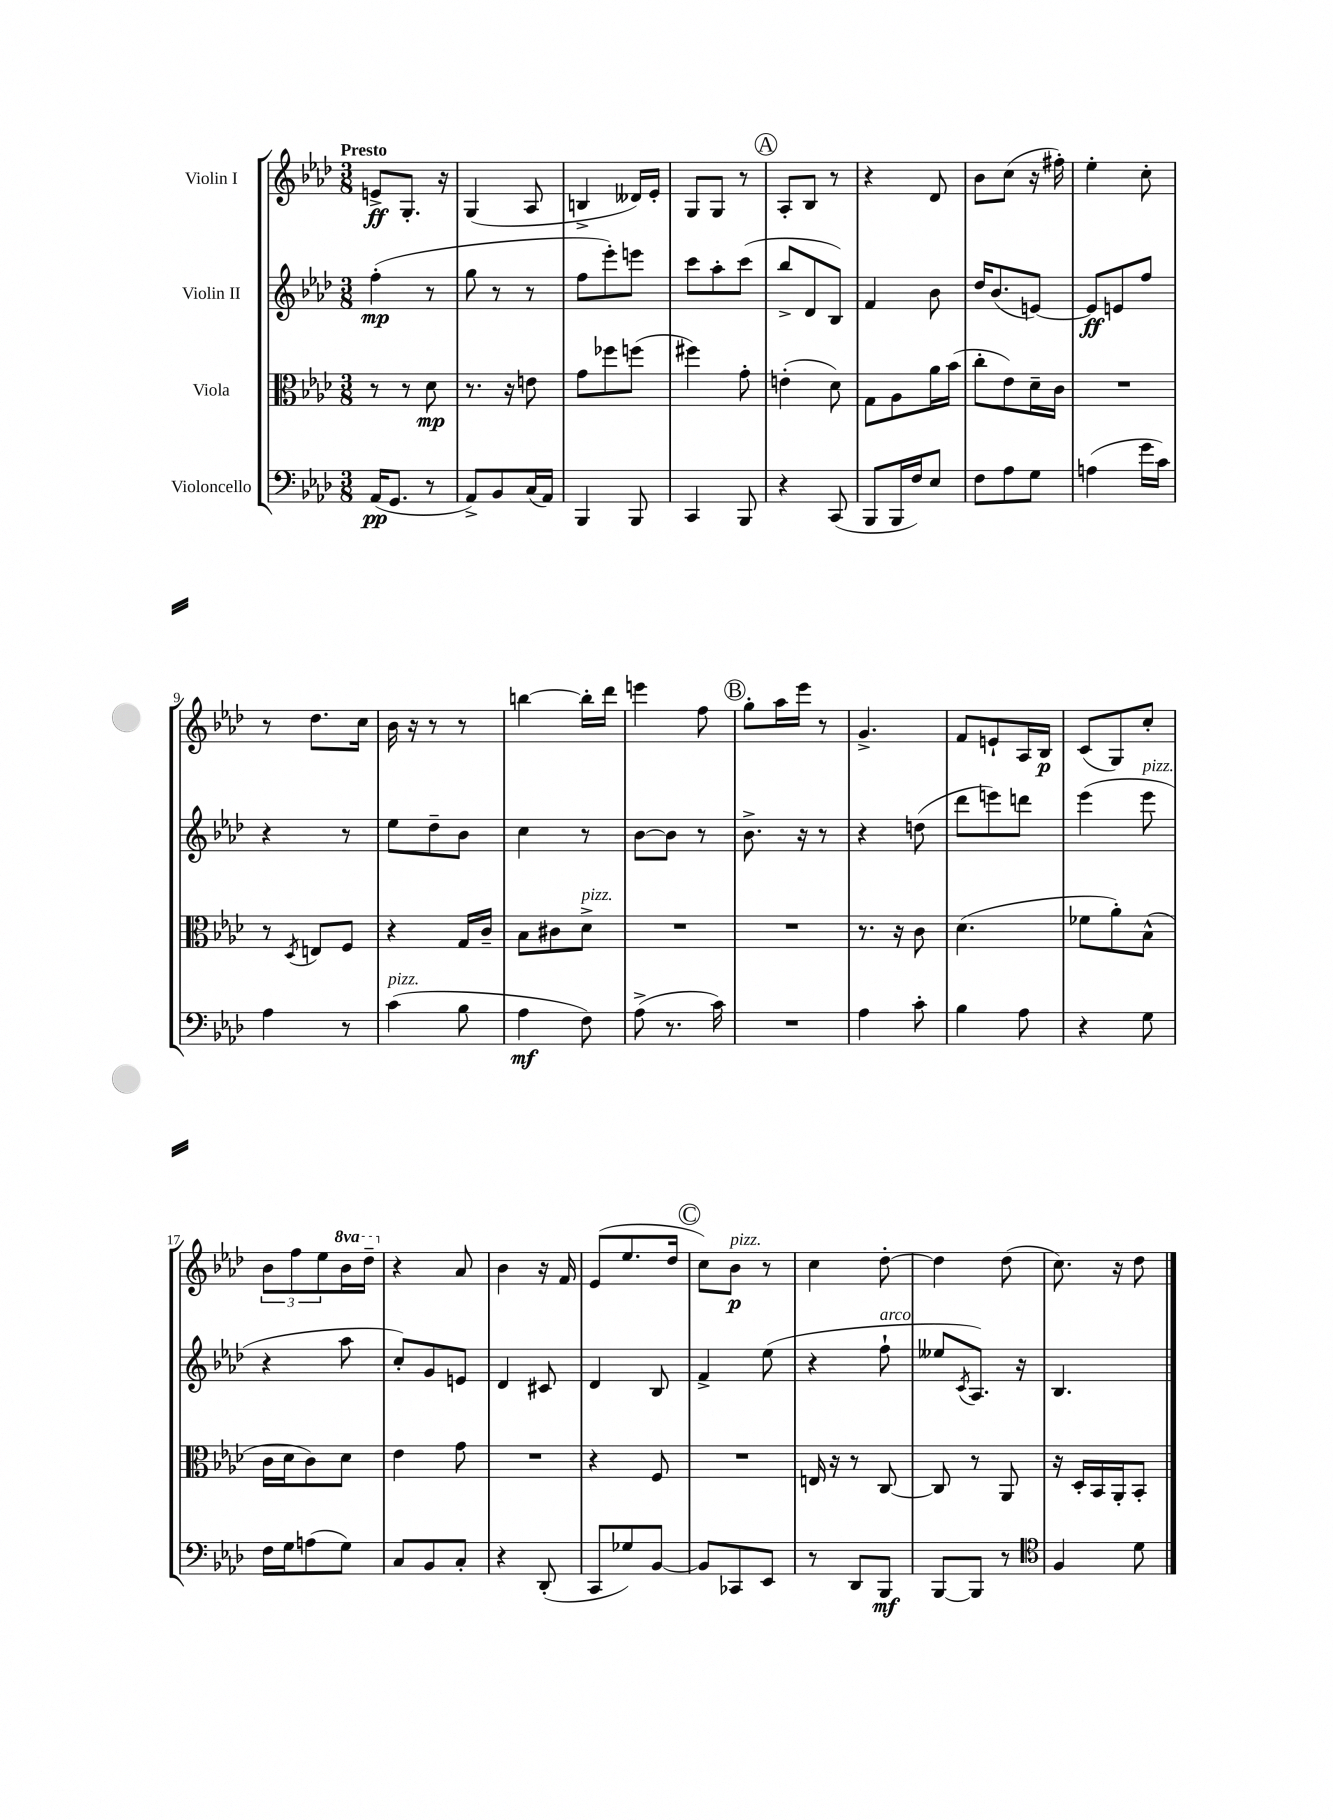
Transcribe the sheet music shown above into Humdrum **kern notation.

**kern	**kern	**kern	**kern
*staff4	*staff3	*staff2	*staff1
*clefF4	*clefC3	*clefG2	*clefG2
*k[b-e-a-d-]	*k[b-e-a-d-]	*k[b-e-a-d-]	*k[b-e-a-d-]
*M3/8	*M3/8	*M3/8	*M3/8
(16AA-	8r	(4ff'	8e^
8.GG	.	.	.
.	8r	.	8.G'
8r	8d-	8r	.
.	.	.	16r
=	=	=	=
8AA-^)	8.r	8gg	(4G
8BB-	.	8r	.
.	16r	.	.
(16C	8e	8r	8A-
16AA-)	.	.	.
=	=	=	=
4BBB-	8g	8ff	4B^
.	8ff-	8eee-')	.
8BBB-	(8ff	8eee	16d--)
.	.	.	16e-'
=	=	=	=
4CC	4ff#)	8ccc	8G
.	.	8aa-'	8G
8BBB-	8g'	(8ccc	8r
=	=	=	=
4r	(4e'	8bb-^	8A-'
.	.	8d-	8B-
(8CC	8d-)	8B-)	8r
=	=	=	=
8BBB-	8G	4f	4r
16BBB-	8A-	.	.
16F)	.	.	.
8E-	16a-	8b-	8d-
.	(16b-	.	.
=	=	=	=
8F	8cc'	16dd-	8b-
.	.	(8.b-	.
8A-	8e-)	.	(8cc
8G	16d-~	[8e)	16r
.	16c	.	16ff#')
=	=	=	=
(4A	4.r	8e]	4ee-'
.	.	8e	.
16g	.	8ff	8cc'
16c)	.	.	.
=	=	=	=
4A-	8r	4r	8r
.	8qD-	.	.
.	8E	.	8.dd-
8r	8F	8r	.
.	.	.	16cc
=	=	=	=
(4c	4r	8ee-	16b-
.	.	.	16r
.	.	8dd-~	8r
8B-	16G	8b-	8r
.	16c~	.	.
=	=	=	=
4A-	8B-	4cc	[4bb
.	8c#	.	.
8F)	8d-^	8r	16bb']
.	.	.	16ddd-
=	=	=	=
(8A-^	4.r	[8b-	4eee
8.r	.	8b-]	.
.	.	8r	8ff
16c)	.	.	.
=	=	=	=
4.r	4.r	8.b-^	8gg'
.	.	.	16aa-
.	.	16r	16eee-
.	.	8r	8r
=	=	=	=
4A-	8.r	4r	4.g^
.	16r	.	.
8c'	8c	(8dd	.
=	=	=	=
4B-	(4.d-	8ddd-	8f
.	.	8eee)	8e`
8A-	.	8ddd	16A-
.	.	.	16B-
=	=	=	=
4r	8f-	(4eee-	(8c
.	8a-')	.	8G)
8G	(8B-^^	8eee-	8cc'
=	=	=	=
16F	16c	4r	12b-
16G	16d-	.	.
.	.	.	12ff
(8A	8c)	.	.
.	.	.	12ee-
8G)	8d-	8aa-	16bb-
.	.	.	16ddd-~
=	=	=	=
8C	4e-	8cc')	4r
8BB-	.	8g	.
8C'	8g	8e	8a-
=	=	=	=
4r	4.r	4d-	4b-
(8DD-'	.	8c#	16r
.	.	.	16f
=	=	=	=
8CC	4r	4d-	(8e-
8G-)	.	.	8.ee-
[8BB-	8F	8B-	.
.	.	.	16dd-
=	=	=	=
8BB-]	4.r	4f^	8cc)
8CC-	.	.	8b-
8EE-	.	(8ee-	8r
=	=	=	=
8r	16E	4r	4cc
.	16r	.	.
8DD-	8r	.	.
8BBB-	[8C	8ff`	[8dd-'
=	=	=	=
[8BBB-	8C]	8ee--	4dd-]
.	.	8qc	.
8BBB-]	8r	8.A-)	.
8r	8AA-	.	(8dd-
.	.	16r	.
=	=	=	=
*clefC4	*	*	*
4F	16r	4.B-	8.cc)
.	16D-'	.	.
.	16BB-	.	.
.	16AA-'	.	16r
8d-	8BB-'	.	8dd-
==	==	==	==
*-	*-	*-	*-
